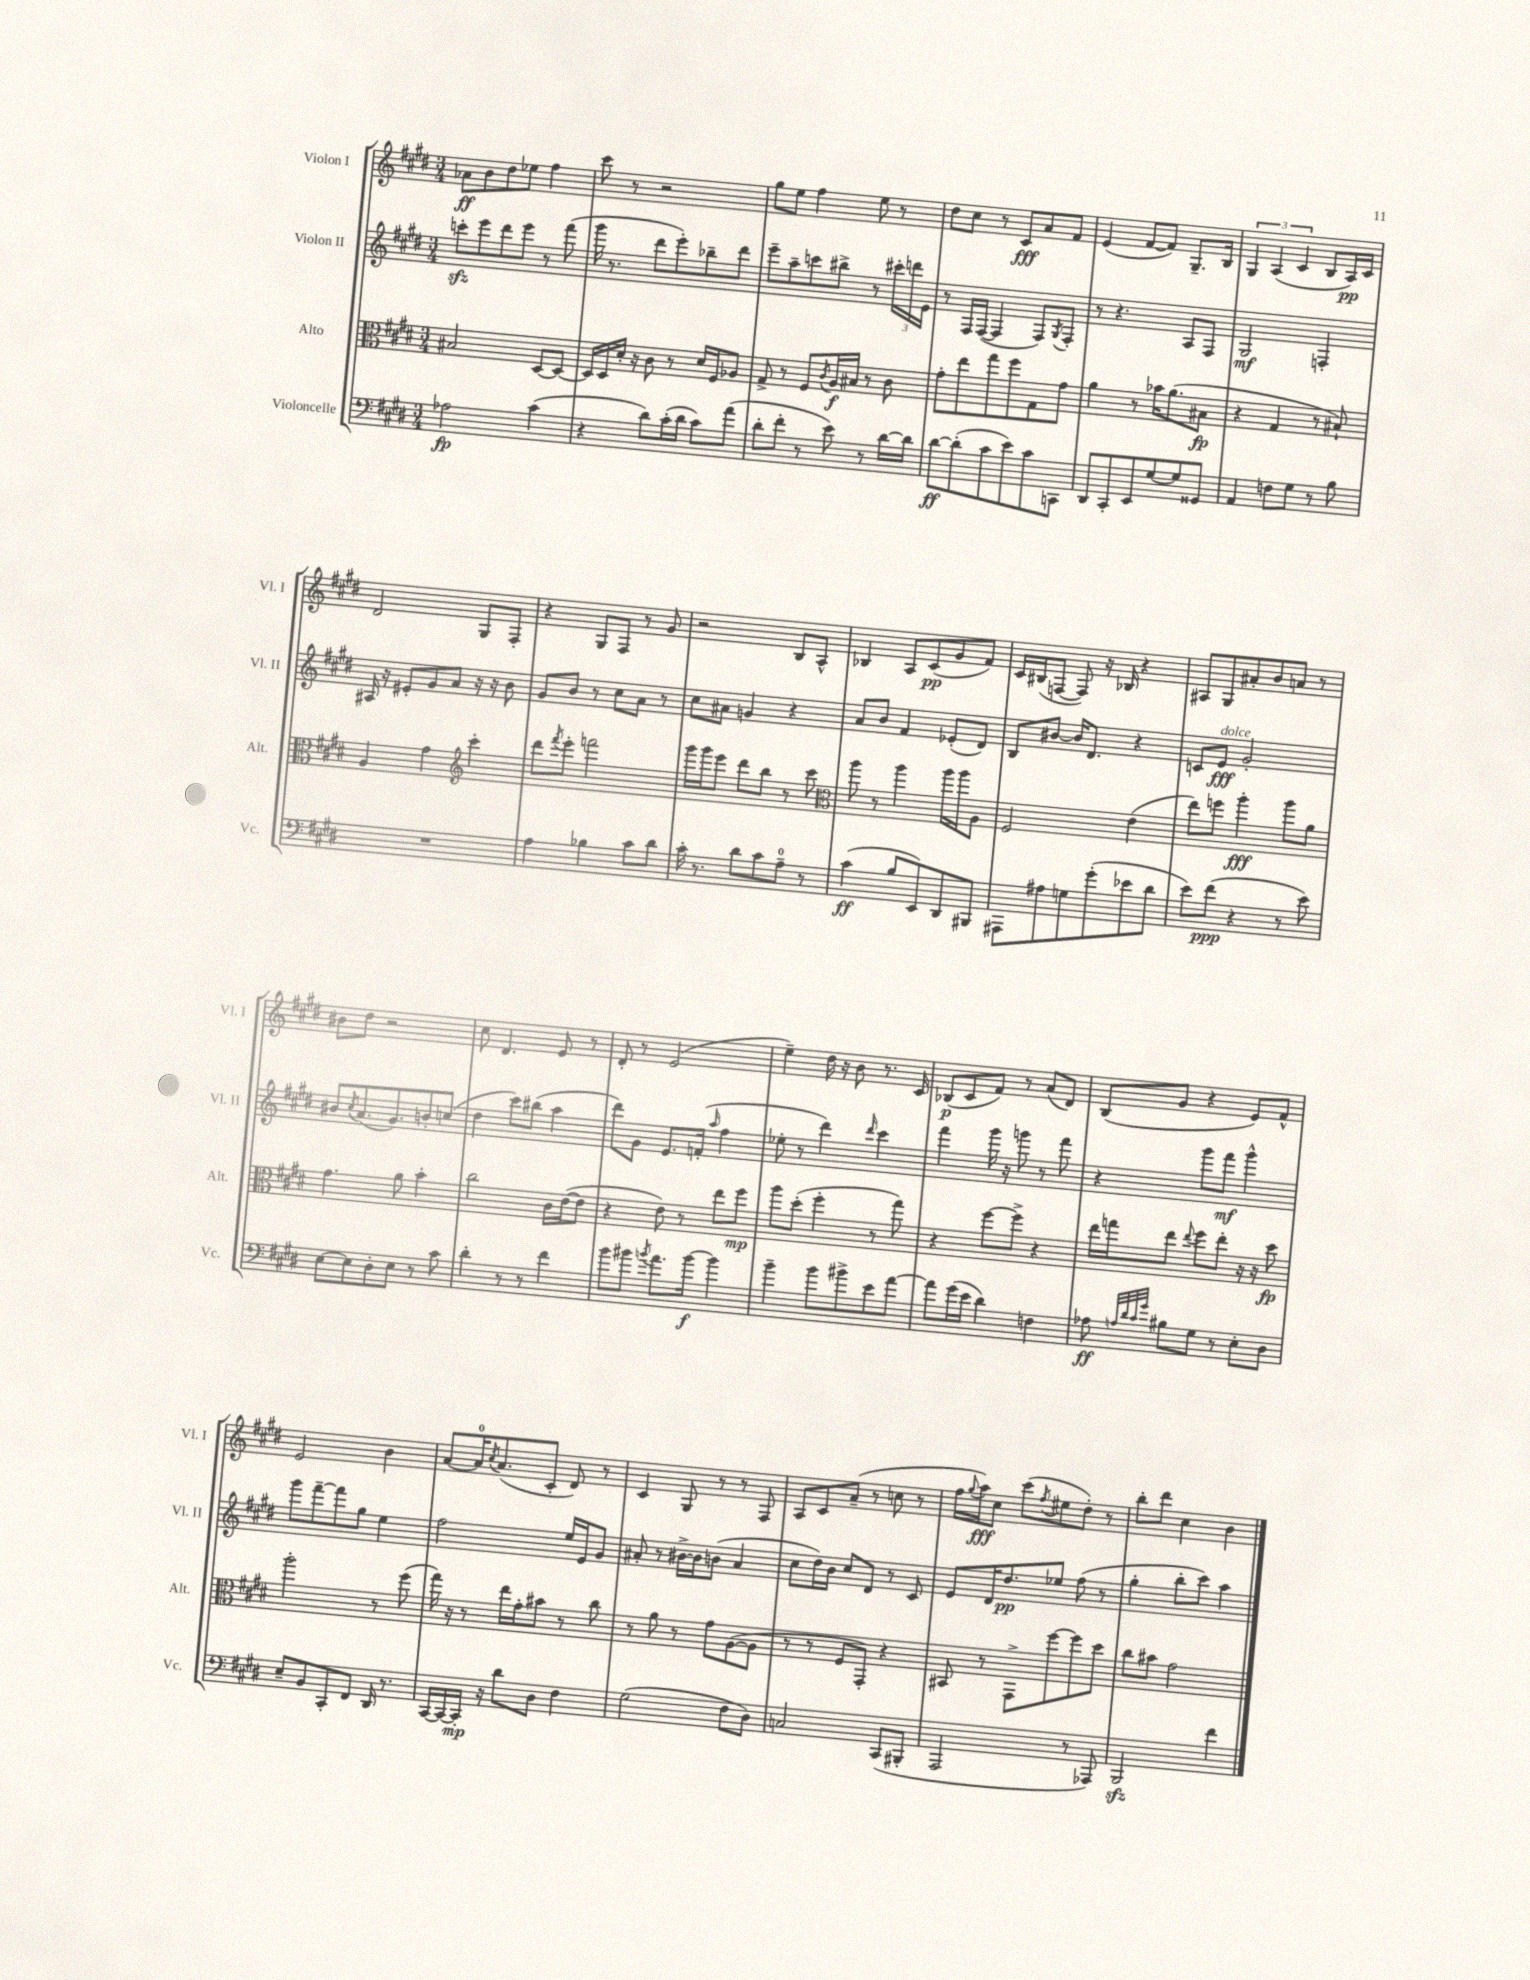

**kern	**dynam	**kern	**dynam	**kern	**dynam	**kern	**dynam
*part4	*part4	*part3	*part3	*part2	*part2	*part1	*part1
*staff4	*staff4	*staff3	*staff3	*staff2	*staff2	*staff1	*staff1
*I"Violoncelle	*	*I"Alto	*	*I"Violon II	*	*I"Violon I	*
*I'Vc.	*	*I'Alt.	*	*I'Vl. II	*	*I'Vl. I	*
*clefF4	*	*clefC3	*	*clefG2	*	*clefG2	*
*k[f#c#g#d#]	*	*k[f#c#g#d#]	*	*k[f#c#g#d#]	*	*k[f#c#g#d#]	*
*M3/4	*	*M3/4	*	*M3/4	*	*M3/4	*
=1	=1	=1	=1	=1	=1	=1	=1
2A-X\	fp	2B#X/	.	8cccnzz'\L	.	8a-X\L	ff
.	.	.	.	8eee\	.	8b\	.
.	.	.	.	8ddd#\	.	8dd#\	.
.	.	.	.	8eee\J	.	8ee-X\J	.
(4c#\	.	[8D#/L	.	8r	.	4ff#\	.
.	.	8D#/J_	.	(8fff#\	.	.	.
=2	=2	=2	=2	=2	=2	=2	=2
4r	.	16D#/LL]	.	16ggg#\	.	8ccc#\	.
.	.	16D#/	.	8.r	.	.	.
.	.	16d#'/JJ	.	.	.	8r	.
.	.	16r	.	.	.	.	.
8d#\L)	.	8c#\	.	8ddd#\L	.	2r	.
(16c#'\L	.	8r	.	8eee'\)	.	.	.
16d#\JJ	.	.	.	.	.	.	.
8c#\L)	.	16d#/LL	.	8bb-X~\	.	.	.
.	.	16F#/J	.	.	.	.	.
(8a\J	.	8A-X/J	.	8ddd#\J	.	.	.
=3	=3	=3	=3	=3	=3	=3	=3
8d#'\L	.	8G#^/	.	8eee~\L	.	8gg#\L	.
8f#'\J	.	8r	.	8aa~\	.	8ee\J	.
8r	.	8F#/L	.	8cccn\	.	4ff#\	.
.	.	8qc#/	.	.	.	.	.
8e\)	.	16A/L	f	8bb#X^\J	.	.	.
.	.	16B#X/JJ	.	.	.	.	.
8r	.	8r	.	8r	.	8ee\	.
[16d#\LL	.	8c#\	.	24ccc#X'\LL	.	8r	.
.	.	.	.	24dddn\	.	.	.
16d#\JJ]	.	.	.	.	.	.	.
.	.	.	.	24e\JJ	.	.	.
=4	=4	=4	=4	=4	=4	=4	=4
[8d#\L	ff	8g#'\L	.	8r	.	8dd#\L	.
(8d#'\]	.	8ee\	.	16F#/LL	.	8cc#\J	.
.	.	.	.	([16F#/JJ	.	.	.
8c#\	.	8gg#\	.	4F#/]	.	8r	.
8e\)	.	8ff#\	.	.	.	8c#/L	fff
8c#\	.	8G#\	.	8F#/L)	.	8a/	.
.	.	.	.	8qG#/	.	.	.
8CCn\J	.	8g#\J	.	8F#'/J	.	8f#/J	.
=5	=5	=5	=5	=5	=5	=5	=5
8DD#/L	.	4a\	.	8r	.	(4e/	.
8CC#'/	.	.	.	4.r	.	.	.
8EE/	.	8r	.	.	.	[8f#/L	.
[8G#/	.	16b-X\KL	.	.	.	8f#/J])	.
.	.	(8.a\	.	.	.	.	.
8G#/]	.	.	.	8A/L	.	8.G#~/L	.
8GG##X/J	.	8B#X\J	fp	8F#/J	.	.	.
.	.	.	.	.	.	16B/Jk	.
=6	=6	=6	=6	=6	=6	=6	=6
4AA/	.	4r	.	2G#/	mf	6G#/	.
.	.	.	.	.	.	(6A/	.
8Fn\L	.	4G#/	.	.	.	.	.
.	.	.	.	.	.	6c#/	.
8G#\J	.	.	.	.	.	.	.
8r	.	8r	.	4Fn'/	.	8B/L	.
8B\	.	8B#X`/)	.	.	.	16A/L)	pp
.	.	.	.	.	.	16c#/JJ	.
!!LO:LB:g=z
=7	=7	=7	=7	=7	=7	=7	=7
2.r	.	4A/	.	16A#X/	.	2d#/	.
.	.	.	.	16r	.	.	.
.	.	.	.	8e#X'/L	.	.	.
.	.	4g#\	.	8g#/	.	.	.
.	.	.	.	8a/J	.	.	.
*	*	*clefG2	*	*	*	*	*
.	.	4ccc#'\	.	16r	.	8G#/L	.
.	.	.	.	16r	.	.	.
.	.	.	.	8b\	.	8F#'/J	.
=8	=8	=8	=8	=8	=8	=8	=8
4A\	.	8ddd#\L	.	8g#/L	.	4r	.
.	.	8qfff#/	.	.	.	.	.
.	.	8eee'\J	.	8b/J	.	.	.
4B-X\	.	2fffn\	.	8r	.	8G#/L	.
.	.	.	.	8cc#\L	.	8F#/J	.
8c#\L	.	.	.	8a\J	.	8r	.
8d#\J	.	.	.	8r	.	8g#/	.
=9	=9	=9	=9	=9	=9	=9	=9
16c#'\	.	16ggg#\LL	.	8cc#\L	.	2r	.
8.r	.	16ggg#\J	.	.	.	.	.
.	.	8eee\J	.	8a#X\J	.	.	.
8d#\L	.	8ddd#\L	.	4gn/	.	.	.
8c#\	.	8bb\J	.	.	.	.	.
8A~\J	.	8r	.	4r	.	8B/L	.
8r	.	8ccc#\	.	.	.	8A^^/J	.
=10	=10	=10	=10	=10	=10	=10	=10
*	*	*clefC3	*	*	*	*	*
(4c#\	ff	8aa\	.	8a/L	.	4B-X/	.
.	.	8r	.	8b/J	.	.	.
8B/L	.	4aa\	.	4f#/	.	8A/L	.
8EE/)	.	.	.	.	.	(8c#/	pp
8DD#/	.	16aa\LL	.	(8e-X'/L	.	8g#/	.
.	.	16aa\J	.	.	.	.	.
8BBB#X/J	.	8A\J	.	8d#/J)	.	8f#/J)	.
=11	=11	=11	=11	=11	=11	=11	=11
8AAA#X\L	.	2F#/	.	8B/L	.	16c#/LL	.
.	.	.	.	.	.	(16B#X/J	.
8A#X\	.	.	.	[8b#X/J	.	[8Fn/J	.
8Gn\	.	.	.	16b#/KL]	.	8F/])	.
.	.	.	.	8.d#/J	.	.	.
(8g#'\	.	.	.	.	.	16r	.
.	.	.	.	.	.	16B-X/	.
8e-X\	.	(4e\	.	4r	.	4r	.
8d#\J	.	.	.	.	.	.	.
=12	=12	=12	=12	=12	=12	=12	=12
8e\L)	.	8ee\L)	.	8cn/L	.	8A#X/L	.
!	!	!	!	!LO:TX:a:i:t=dolce	!	!	!
(8f#\J	ppp	8ffn\J	.	8e/J	fff	8G#/	.
4r	.	4aa'\	fff	2g#'/	.	8a#X'/	.
.	.	.	.	.	.	8b/	.
8r	.	8aa\L	.	.	.	8an/J	.
8e\)	.	8a\J	.	.	.	8r	.
!!LO:LB:g=z
=13	=13	=13	=13	=13	=13	=13	=13
[8E\L	.	4.g#\	.	8b#X/L	.	8b#X\L	.
.	.	.	.	8qcc#/	.	.	.
8E\]	.	.	.	(8.a/	.	8dd#\J	.
8D#'\	.	.	.	.	.	2r	.
.	.	.	.	8.g#/)	.	.	.
8E\J	.	8a\	.	.	.	.	.
8r	.	4b'\	.	8bn'/	.	.	.
8c#\	.	.	.	(8ccn/J	.	.	.
=14	=14	=14	=14	=14	=14	=14	=14
4d#'\	.	2cc#\	.	4dd#\	.	8cc#\	.
.	.	.	.	.	.	4.d#/	.
8r	.	.	.	8ccc#\L)	.	.	.
8r	.	.	.	(8bb#X\J	.	.	.
4f#\	.	16c#\LL	.	4aa\	.	8e/	.
.	.	([16e\J	.	.	.	.	.
.	.	8e\J]	.	.	.	8r	.
=15	=15	=15	=15	=15	=15	=15	=15
8b\L	.	4r	.	8ddd#\L)	.	8d#'/	.
8b#X\J	.	.	.	8g#\J	.	8r	.
8qbn/	.	.	.	.	.	.	.
8.a\L	.	8e\)	.	8.e/L	.	(2e/	.
.	.	8r	.	.	.	.	.
[16b\Jk	f	.	.	(16fn'/Jk	.	.	.
.	.	.	.	16qqaa/	.	.	.
4b\]	.	8ee\L	.	4ff#\	.	.	.
.	.	8ff#\J	mp	.	.	.	.
=16	=16	=16	=16	=16	=16	=16	=16
4b~\	.	8aa\L	.	8ee-X'\	.	4ee~\)	.
.	.	(8dd#'\J	.	8r	.	.	.
8b\L	.	4ff#'\	.	4ddd#\)	.	16dd#\	.
.	.	.	.	.	.	16r	.
8b#X^\	.	.	.	.	.	8b\	.
.	.	.	.	16qqddd#/	.	.	.
8e\	.	8r	.	4ccc#\	.	8.r	.
[8a\J	.	8gg#\)	.	.	.	.	.
.	.	.	.	.	.	16c#/	.
=17	=17	=17	=17	=17	=17	=17	=17
8a\L]	.	4r	.	4fff#\	.	(8B-X/L	p
(16g#\L	.	.	.	.	.	8c#/	.
16e\JJ	.	.	.	.	.	.	.
4d#\)	.	[8ff#\L	.	16ggg#\	.	8f#/J)	.
.	.	.	.	16r	.	.	.
.	.	8ff#^\J]	.	8gggn\	.	8r	.
4Fn\	.	4r	.	8r	.	(8a/L	.
.	.	.	.	8fff#\	.	8d#/J)	.
=18	=18	=18	=18	=18	=18	=18	=18
8A-X\	ff	16ee\LL	.	4r	.	(8B/L	.
.	.	16ggn\J	.	.	.	.	.
32qqAn/LLL	.	.	.	.	.	.	.
32qqd#/	.	.	.	.	.	.	.
32qqc#/	.	.	.	.	.	.	.
32qqg#/JJJ	.	.	.	.	.	.	.
8B#X\L	.	8ee\J	.	.	.	8g#/J	.
.	.	8qqee/	.	.	.	.	.
8G#\J	.	8ff#\L	.	8ggg#\L	.	4r	.
8r	.	8ee'\J	.	8fff#\J	mf	.	.
8E'\L	.	16r	.	4ggg#^^\	.	8e/L)	.
.	.	16r	.	.	.	.	.
8D#\J	.	8dd#\	fp	.	.	8f#^^/J	.
!!LO:LB:g=z
=19	=19	=19	=19	=19	=19	=19	=19
8E~/L	.	2aa'\	.	8ggg#\L	.	2e/	.
8BB/	.	.	.	[8fff#~\	.	.	.
8CC#'/	.	.	.	8fff#\]	.	.	.
8FF#/J	.	.	.	8gg#\J	.	.	.
16DD#/	.	8r	.	4ee\	.	4b\	.
8.r	.	.	.	.	.	.	.
.	.	(8ff#\	.	.	.	.	.
=20	=20	=20	=20	=20	=20	=20	=20
[16CC#/LL	.	16gg#\)	.	2ff#\	.	[8a/L	.
16CC#/_	.	16r	.	.	.	.	.
16CC#'/JJ]	mp	8r	.	.	.	16a/K]	.
.	.	.	.	.	.	8qcc#/	.
16r	.	.	.	.	.	(8.a/	.
8d#\L	.	16ee\LL	.	.	.	.	.
.	.	16g#'\J	.	.	.	.	.
8D#\J	.	8b#X\J	.	.	.	8c#'/J	.
4F#\	.	8r	.	16ee/LL	.	8d#/)	.
.	.	.	.	16e/J	.	.	.
.	.	8cc#\	.	8g#/J	.	8r	.
=21	=21	=21	=21	=21	=21	=21	=21
(2G#\	.	8r	.	8a#X'/	.	4c#/	.
.	.	8a\	.	8r	.	.	.
.	.	8r	.	[16b#X^\LL	.	8G#/	.
.	.	.	.	16b#\J]	.	.	.
.	.	8g#\L	.	(8bn\J	.	8r	.
8F#\L	.	([8A\	.	4a#/	.	8r	.
8D#\J)	.	8A\J]	.	.	.	8F#/	.
=22	=22	=22	=22	=22	=22	=22	=22
2Cn/	.	8r	.	8cc#\L	.	8A/L	.
.	.	8r	.	16dd#\L)	.	8c#/	.
.	.	.	.	16b\JJ	.	.	.
.	.	8F#/L	.	8cc#/L	.	(8a~/J	.
.	.	8GG#'/J)	.	8d#/J	.	8r	.
(8CC#/L	.	4r	.	8r	.	8ccn\	.
8BBB#X'/J	.	.	.	8c#/	.	8r	.
=23	=23	=23	=23	=23	=23	=23	=23
2AAA/	.	8BB#X/	.	8e/L	.	16ff#\LL	.
.	.	.	.	.	.	8qqgg#/	.
.	.	.	.	.	.	16aa\J)	fff
.	.	8r	.	16d#/K	.	8cc#\J	.
.	.	.	.	8.dd#/	pp	.	.
.	.	8GG#^\L	.	.	.	(8ccc#\L	.
.	.	.	.	.	.	8qff#/	.
.	.	[8ff#\	.	8ee-X/J	.	8ee#X\	.
8r	.	8ff#\]	.	(8ff#\	.	8dd#'\J)	.
8AAA-X/)	.	8dd#\J	.	8r	.	8r	.
=24	=24	=24	=24	=24	=24	=24	=24
2BBBzz/	.	8cc#\L	.	4gg#'\	.	8bb'\L	.
.	.	8b#X\J	.	.	.	8ddd#\J	.
.	.	2g#\	.	8bb'\L	.	4cc#\	.
.	.	.	.	8ccc#\J)	.	.	.
4f#\	.	.	.	4aa\	.	4b\	.
==	==	==	==	==	==	==	==
*-	*-	*-	*-	*-	*-	*-	*-
